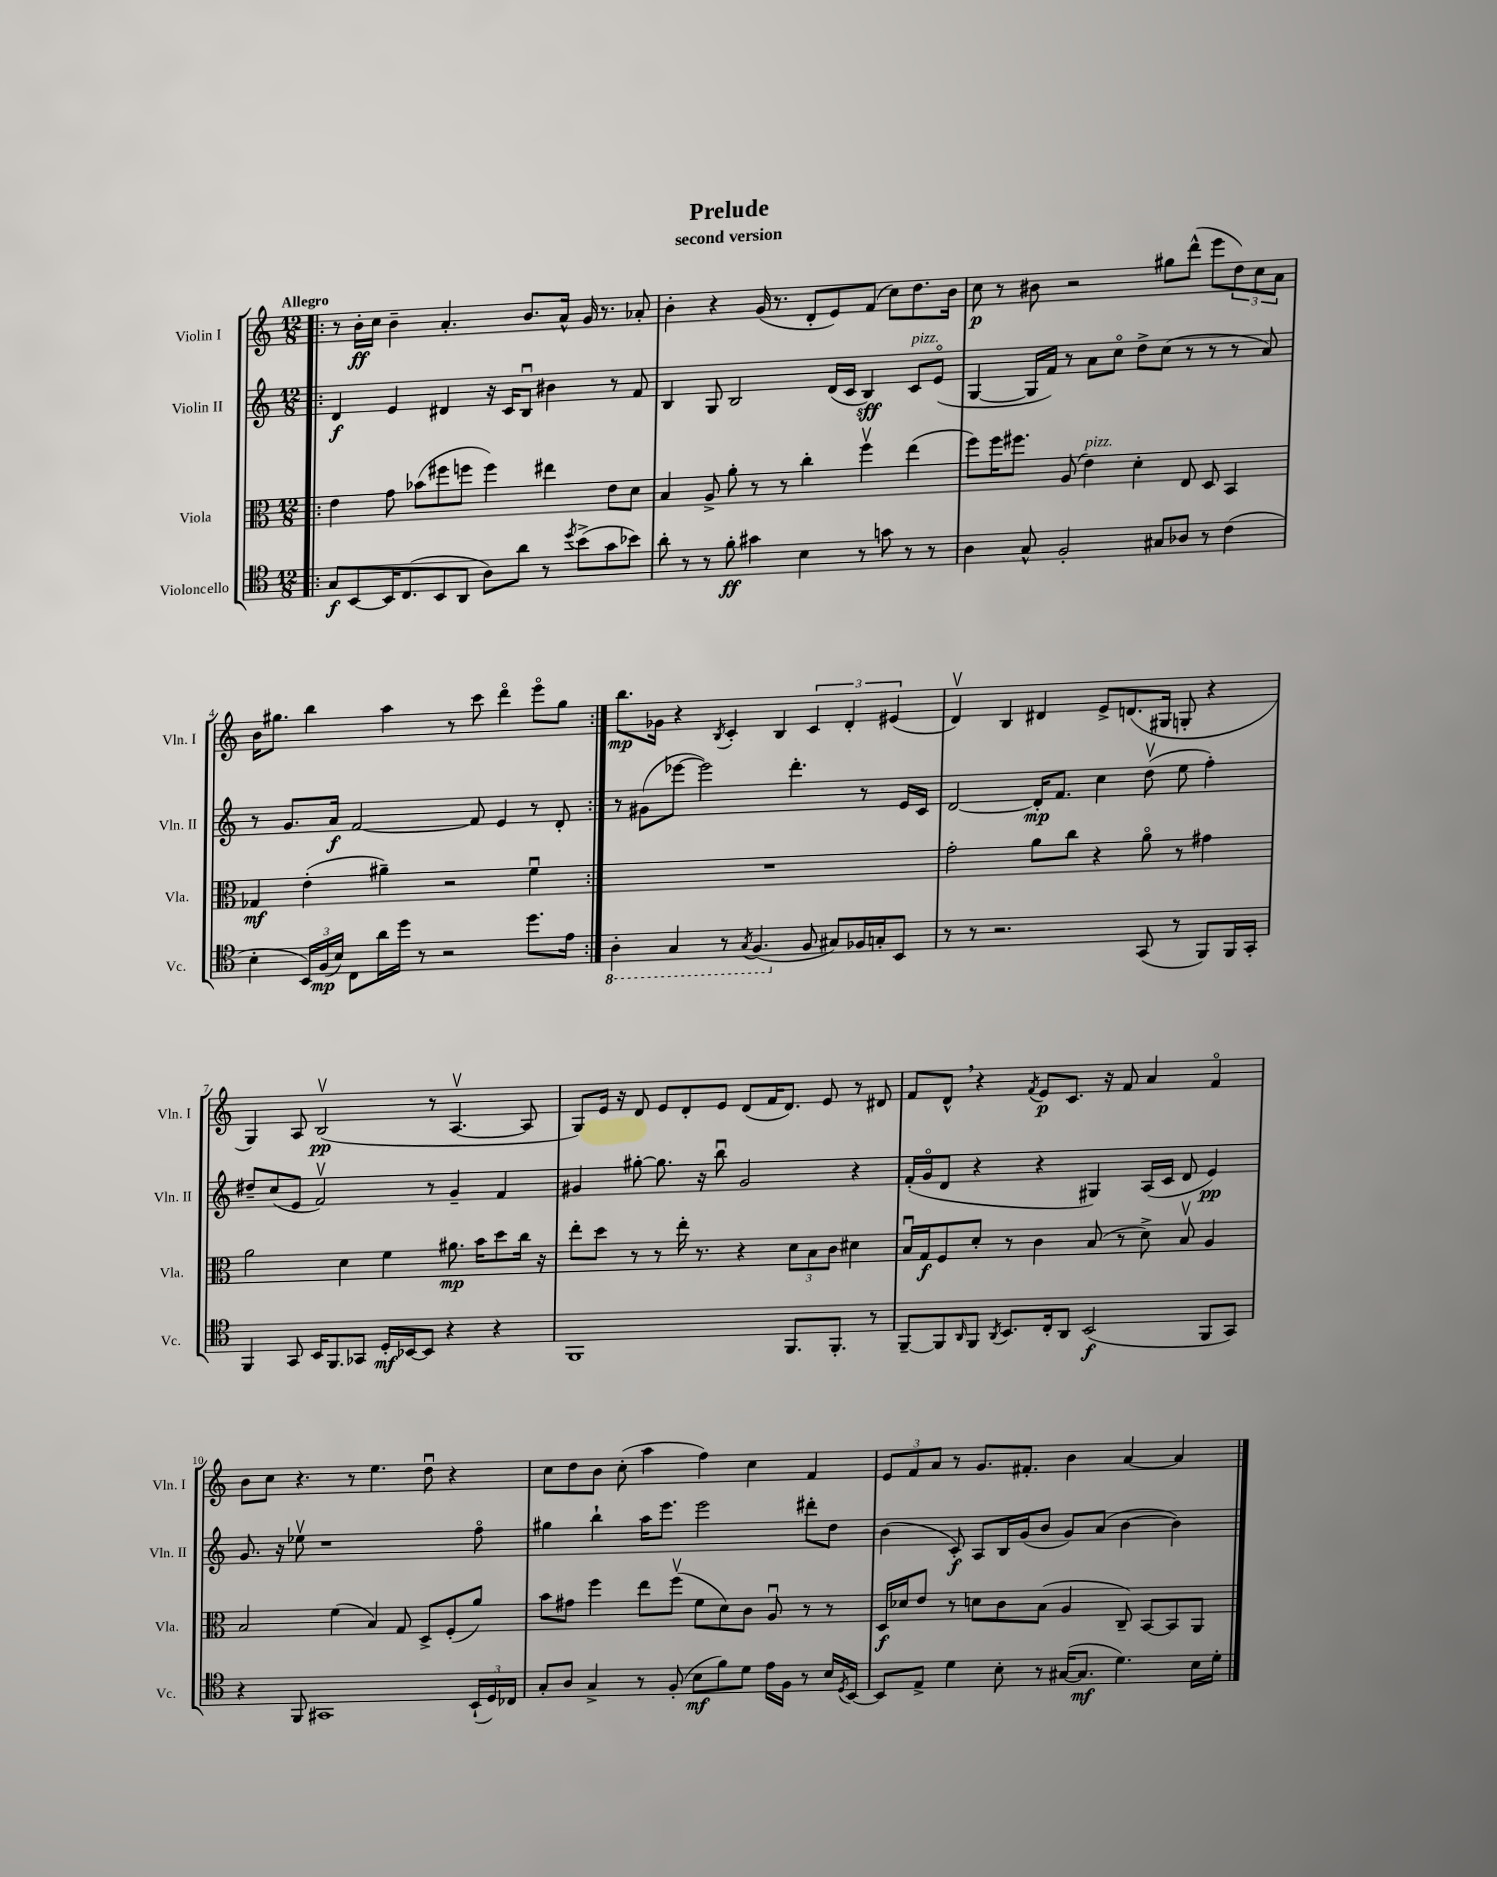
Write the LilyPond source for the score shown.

\header { title = "Prelude" subtitle = "second version" }
<<
\new StaffGroup <<
\new Staff = "s0" \with { instrumentName = "Violin I" shortInstrumentName = "Vln. I" } {
    \clef treble \key c \major \numericTimeSignature \time 12/8 \tempo "Allegro"
    \repeat volta 2 { \bar ".|:" r8 b'16-.\ff c''16 b'4-- a'4.-. b'8. a'16-^ g'16 r8. aes'8-. |
    b'4-. r4 g'16( r8. d'8-. e'8) f'8( c''8) d''8. b'16 |
    c''8\p r8 bis'8 r2 gis''8 d'''8-^( e'''8 \tuplet 3/2 { d''8) c''8 a'8 } |
    b'16 gis''8. b''4 a''4 r8 c'''8 d'''4\flageolet e'''8\flageolet gis''8 | }
    b''8.\mp ges'16 r4 \acciaccatura { b8 } c'4-. b4 \tuplet 3/2 { c'4 d'4-. eis'4( } |
    d'4\upbow) b4 dis'4 e'8-> d'8.( gis16 g8-. r4 |
    g4) a8 b2\upbow\pp( r8 a4.~\upbow a8 |
    g8) e'16 r16 d'8 e'8 d'8-. e'8 d'8( f'16 d'8.) e'8 r8 dis'8 |
    f'8 d'8-^ \breathe r4 \acciaccatura { f'8 } e'8\p c'8. r16 f'8 a'4 f'4\flageolet |
    b'8 c''8 r4. r8 e''4. d''8\downbow r4 |
    c''8 d''8 b'8 c''8-.( a''4 f''4) c''4 f'4 |
    \tuplet 3/2 { e'8 f'8 a'8 } r8 g'8. fis'8.-. b'4 a'4~ a'4 \bar "|." |
}
\new Staff = "s1" \with { instrumentName = "Violin II" shortInstrumentName = "Vln. II" } {
    \clef treble \key c \major \numericTimeSignature \time 12/8
    \repeat volta 2 { \bar ".|:" d'4\f e'4 dis'4 r16 c'16 b8\downbow bis'4 r8 f'8 |
    b4 g8 b2 d'16( c'16 b4\sff) c'8^\markup { \italic "pizz." } e'8\flageolet( |
    g4~ g16 f'16) r8 a'8 c''8\flageolet d''8-> c''8( r8 r8 r8 a'8) |
    r8 g'8. a'16\f f'2~ f'8 e'4 r8 d'8-. | }
    r8 gis'8( ees'''8~ ees'''2) d'''4.-. r8 e'16 c'16 |
    d'2~ d'16-.\mp f'8. c''4 d''8\upbow( e''8 f''4-.) |
    dis''8-- c''8( e'8 f'2\upbow) r8 g'4-- f'4 |
    gis'4 gis''8~-. gis''8. r16 b''8\downbow gis'2 r4 |
    f'16-.( g'16\flageolet d'8 r4 r4 gis4) a16( c'16 d'8 e'4\pp) |
    g'8. r16 ees''8\upbow r1 f''8\flageolet |
    gis''4 b''4-! a''16 e'''8. e'''2 dis'''8-. d''8 |
    b'4( c'8-.\f) a8 b16 g'16( b'8 g'8) a'8( b'4~ b'4) \bar "|." |
}
\new Staff = "s2" \with { instrumentName = "Viola" shortInstrumentName = "Vla." } {
    \clef alto \key c \major \numericTimeSignature \time 12/8
    \repeat volta 2 { \bar ".|:" e'4 g'8 bes'8( fis''8 f''8 f''4) eis''4 e'8 d'8 |
    b4 a8-> a'8-. r8 r8 c''4-. f''4\upbow e''4( |
    f''8) f''16 fis''8. a8( e'4^\markup { \italic "pizz." }) d'4-. e8 d8 b,4 |
    ges4\mf e'4-.( ais'4--) r2 f'4\downbow | }
    R1. |
    g'2-. a'8 c''8 r4 a'8\flageolet r8 gis'4 |
    a'2 d'4 f'4 ais'8.\mp b'16 d''8 c''16 r16 |
    e''8-. d''8 r8 r8 e''16-. r8. r4 \tuplet 3/2 { d'8 b8 c'8 } dis'4 |
    b16\downbow g16\f f8 d'8-. r8 c'4 b8( r8 d'8->) b8\upbow a4 |
    b2 f'4( b4) g8 d8-> f8-.( a'8) |
    b'8 gis'8 f''4 e''8 f''8\upbow( f'8 d'8) c'8 a8\downbow r8 r8 |
    d16\f des'16 e'8 r8 d'8 c'8 b8( a4 c8--) b,8~ b,8 a,8 \bar "|." |
}
\new Staff = "s3" \with { instrumentName = "Violoncello" shortInstrumentName = "Vc." } {
    \clef tenor \key c \major \numericTimeSignature \time 12/8
    \repeat volta 2 { \bar ".|:" g8\f b,8~ b,16 c8.( b,8 a,8 a8) a'8 r8 \acciaccatura { d''8 } b'8->( g'8 bes'8) |
    a'8-. r8 r8 f'8-.\ff gis'4 b4 r8 g'8 r8 r8 |
    a4 g8-^ f2-. gis8 aes8 r8 c'4( |
    b4-. \tuplet 3/2 { b,16) f16\mp( b16) } c8 a'16 d''16 r8 r2 d''8. e'16 | }
    \ottava #-1 a,4-. g,4 r8 \acciaccatura { g,8 } f,4.( \ottava #0 f8 gis8) fes16 g16-. b,8 |
    r8 r8 r2. g,8( r8 f,8) f,16 g,16-. |
    f,4 g,8 b,16 f,8. ges,8 d16-.\mf bes,16~ bes,8 r4 r4 |
    f,1 f,8. f,8.-. r8 |
    f,8~-- f,8 \grace { a,16 } f,8 \acciaccatura { a,8 } b,8. c16-. a,8 b,2\f( f,8 g,8) |
    r4 f,8 gis,1 \tuplet 3/2 { b,16-!( d16) ces16 } |
    g8-. a8 g4-> r8 f8-.( b8\mf f'8) d'8 e'16 f16 r8 b16 \acciaccatura { d8 } b,16~ |
    b,8 e8-> d'4 b8-. r8 gis16~( gis8.\mf d'4.) b16 d'16-. \bar "|." |
}
>>
>>
